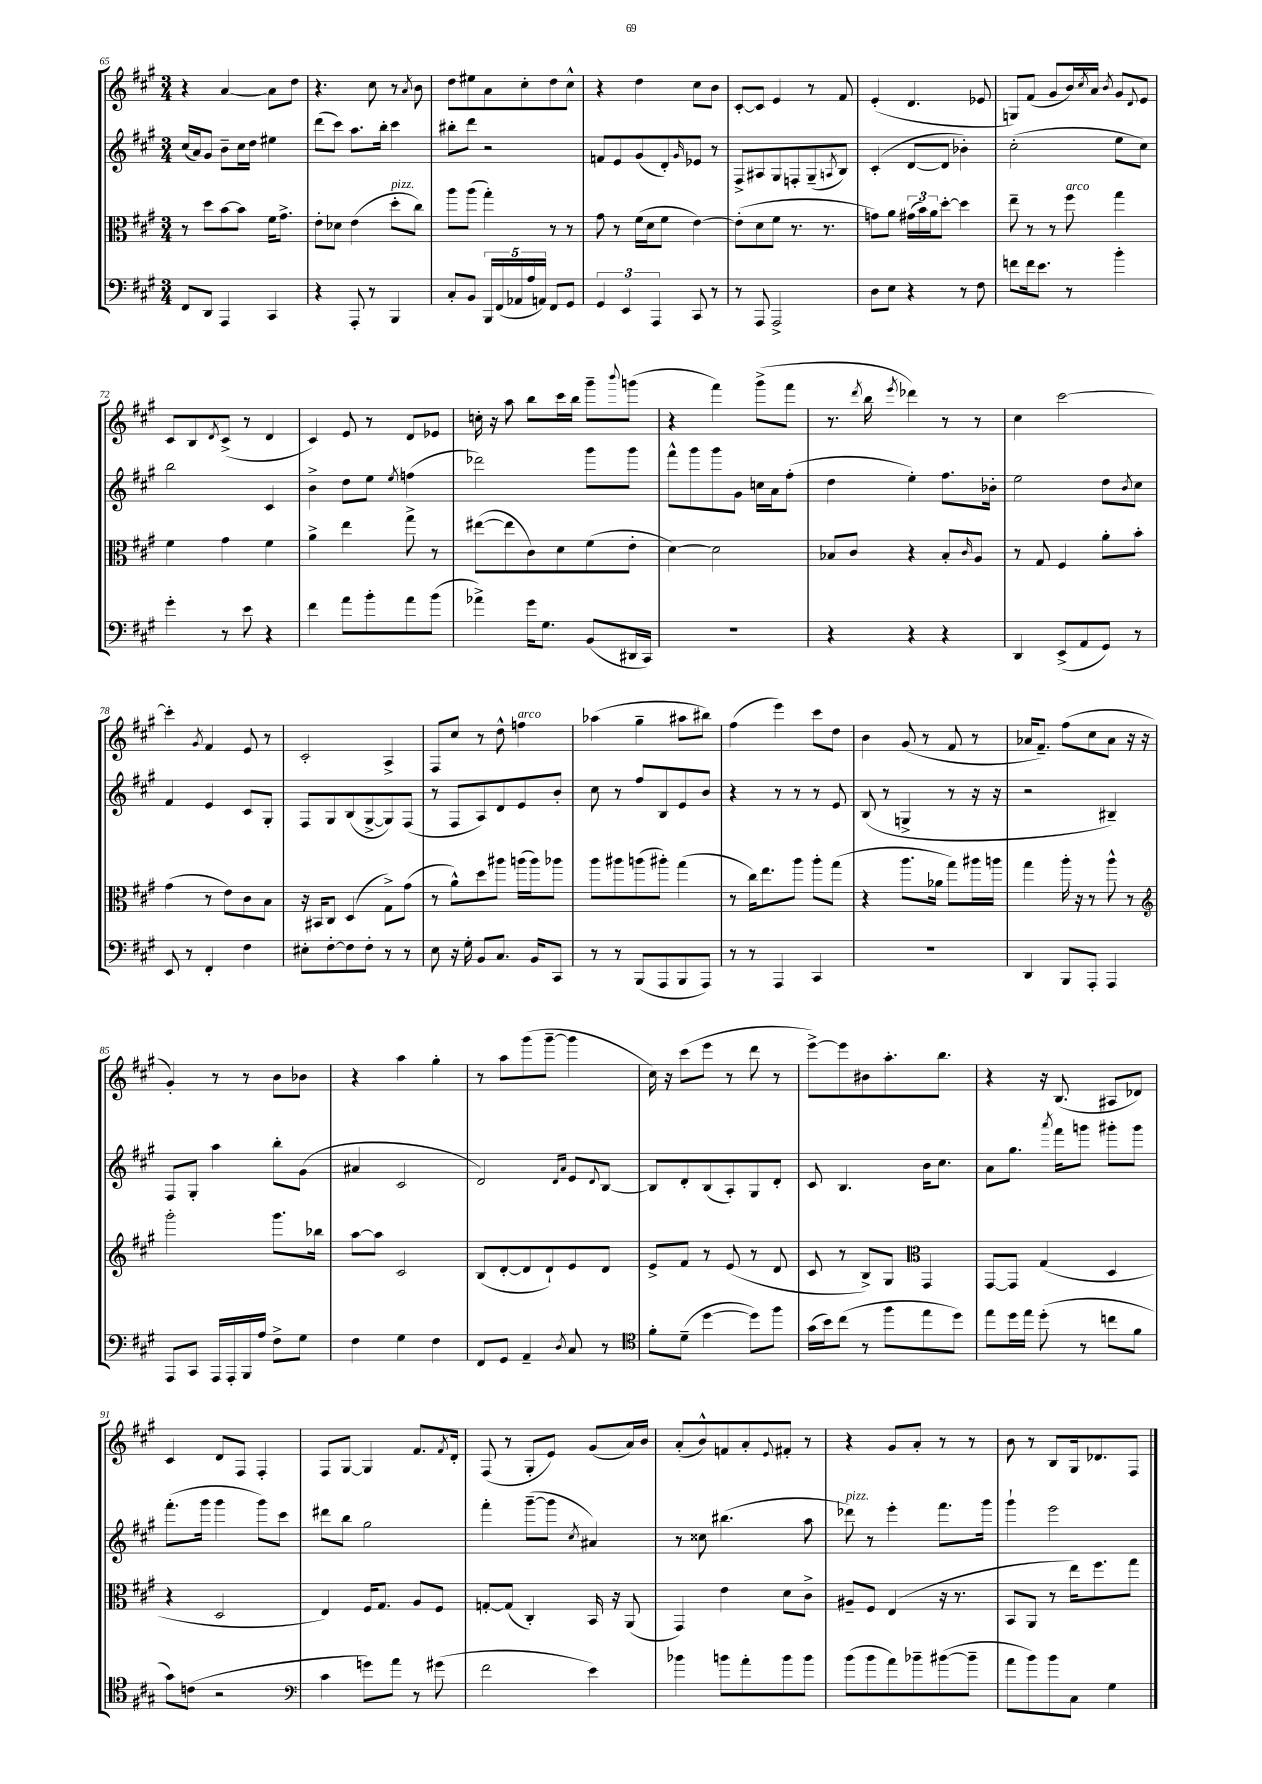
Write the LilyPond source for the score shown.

<<
\new StaffGroup <<
\new Staff = "s0" {
    \clef treble \key a \major \numericTimeSignature \time 3/4
    r4 a'4~ a'8 d''8 |
    r4. cis''8 r8 \acciaccatura { a'8 } b'8 |
    d''8 eis''8 a'8 cis''8-. d''8 cis''8-^ |
    r4 d''4 cis''8 b'8 |
    cis'8~-. cis'8 e'4 r8 fis'8 |
    e'4-.( d'4. ees'8 |
    g8) fis'8( gis'8 b'16) \acciaccatura { cis''8 } a'16 \acciaccatura { b'8 } gis'8 \appoggiatura { d'8 } e'8 |
    cis'8 b8 \acciaccatura { d'8 } cis'8->( r8 d'4 |
    cis'4) e'8 r8 d'8 ees'8 |
    c''16-. r16 a''8 b''8 cis'''16 b''16 gis'''8-- \appoggiatura { b'''8 } g'''8( |
    r4 fis'''4) gis'''8->( fis'''8 |
    r8. \acciaccatura { d'''8 } b''16 \acciaccatura { e'''8 } des'''4) r8 r8 |
    cis''4 cis'''2~ |
    cis'''4-. \acciaccatura { gis'8 } fis'4 e'8 r8 |
    cis'2-. a4-> |
    fis8 cis''8 r8 d''8-^ f''4^\markup { \italic "arco" } |
    aes''4( gis''4-- ais''8 bis''8) |
    fis''4( e'''4) cis'''8 d''8 |
    b'4 gis'8( r8 fis'8 r8 |
    aes'16 fis'8.--) fis''8( cis''8 aes'8 r16 r16 |
    gis'4-.) r8 r8 b'8 bes'8 |
    r4 a''4 gis''4-. |
    r8 a''8 gis'''8( gis'''8~-- gis'''4 |
    cis''16) r16 cis'''8( e'''8 r8 d'''8 r8 |
    e'''8~->) e'''8 bis'8 a''8.-. b''8. |
    r4 r16 b8.( ais8 des'8) |
    cis'4 d'8 fis8 fis4-. |
    fis8 gis8~ gis4 fis'8. \acciaccatura { fis'8 } d'16-. |
    fis8( r8 gis8-. e'8) gis'8( a'16) b'16 |
    a'8-.( b'8-^) f'8 a'8-. \appoggiatura { e'8 } fis'8-. r8 |
    r4 gis'8 a'8-. r8 r8 |
    b'8 r8 b8 gis16 des'8. fis8 \bar "|." |
}
\new Staff = "s1" {
    \clef treble \key a \major \numericTimeSignature \time 3/4
    cis''16( a'16) gis'8 b'8-- cis''16 d''16 eis''4 |
    d'''8( cis'''8) a''8. b''16-. cis'''4 |
    bis''8-. d'''8 r2 |
    f'8 e'8 gis'8( d'8-.) \grace { gis'16 } ees'8 r8 |
    fis8-> ais8 gis8 f8-. gis8--( \acciaccatura { a8 } b8) |
    cis'4-.( d'8~ d'8 bes'4-.) |
    cis''2-.( e''8 cis''8) |
    b''2 cis'4 |
    b'4-> d''8 e''8 \acciaccatura { e''8 } f''4( |
    des'''2) gis'''8 gis'''8 |
    fis'''8-^ gis'''8 gis'''8 gis'8 c''16 a'16 fis''8-.( |
    d''4 e''4-.) fis''8. bes'16-. |
    e''2 d''8 \acciaccatura { b'8 } cis''8 |
    fis'4 e'4 cis'8 gis8-. |
    fis8 gis8 b8( gis8~-> gis8) fis8( |
    r8 fis8 a8) d'8 e'8 b'8-. |
    cis''8 r8 fis''8 b8 e'8 b'8 |
    r4 r8 r8 r8 e'8 |
    b8( r8 g4-> r8 r16 r16 |
    r2 bis4--) |
    fis8 gis8-. a''4 b''8-. gis'8( |
    ais'4 cis'2 |
    d'2) \grace { d'16 a'16 } e'8 \appoggiatura { d'8 } b8~ |
    b8 d'8-. b8( a8-.) gis8 d'8-. |
    cis'8 b4. b'16 cis''8. |
    a'8 gis''8. \acciaccatura { a'''8 } fis'''16 g'''8 gis'''8-. gis'''8 |
    fis'''8.-.( gis'''16 gis'''4 gis'''8) cis'''8 |
    dis'''8 b''8 gis''2 |
    fis'''4-. gis'''8~--( gis'''8 \acciaccatura { cis''8 } ais'4) |
    r8 cisis''8 bis''4.( a''8 |
    des'''8^\markup { \italic "pizz." }) r8 e'''4-. fis'''8. gis'''16 |
    gis'''4-! e'''2 \bar "|." |
}
\new Staff = "s2" {
    \clef alto \key a \major \numericTimeSignature \time 3/4
    r8 d''8 b'8~ b'8 fis'16 gis'8.-> |
    e'8-. des'8 e'4( d''8-.^\markup { \italic "pizz." } cis''8) |
    a''8 a''8( gis''4-.) r8 r8 |
    gis'8 r8 fis'16( d'16 fis'8 e'4~) |
    e'8-.( d'8 fis'8 r8. r8. |
    g'8) a'8 \tuplet 3/2 { gis'16( b'16) a'16 } d''8~-. d''4 |
    e''8-- r8 r8 fis''8^\markup { \italic "arco" } gis''4 |
    fis'4 gis'4 fis'4 |
    a'4-> e''4 gis''8-> r8 |
    eis''8~( eis''8 cis'8) d'8 fis'8( e'8-. |
    d'4~) d'2 |
    bes8 cis'8 r4 bes8-. \grace { cis'16 } a8 |
    r8 gis8 fis4 a'8-. b'8-. |
    gis'4( r8 e'8) cis'8 b8 |
    r16 bis,16 cis8 d4( gis8->) gis'8( |
    r8 a'8-^) d''8 ais''8 a''16( a''16) aes''8 |
    a''8 ais''8 a''8( ais''8-.) gis''4( |
    r8 cis''16) e''8. a''8 a''8-. gis''8( |
    r4 a''8. aes'16 gis''8) ais''16 a''16 |
    gis''4 a''16-. r16 r8 a''8-^ r8 |
    \clef treble gis'''2-. gis'''8. bes''16 |
    a''8~ a''8 cis'2 |
    b8( d'8~-. d'8 d'8-!) e'8 d'8 |
    e'8-> fis'8 r8 e'8( r8 d'8 |
    cis'8 r8 b8->) gis8 \clef alto gis,4 |
    gis,8~ gis,8 gis4( d4 |
    r4 d2 |
    e4) fis16 gis8. a8 fis8 |
    g8~-. g8( cis4-.) b,16 r16 a,8( |
    gis,4) e'4 d'8 cis'8-> |
    ais8-- fis8 e4( r16 r8. |
    b,8 a,8 r8 e''16) fis''8. gis''8 \bar "|." |
}
\new Staff = "s3" {
    \clef bass \key a \major \numericTimeSignature \time 3/4
    fis,8 d,8 a,,4 cis,4 |
    r4 a,,8-. r8 b,,4 |
    cis8-. b,8 \tuplet 5/4 { b,,16 fis,16( aes,16 a16 a,16) } fis,8 gis,8 |
    \tuplet 3/2 { gis,4 e,4 a,,4 } cis,8 r8 |
    r8 a,,8 a,,2-> |
    d8 e8 r4 r8 fis8 |
    f'8 f'16 e'8. r8 b'4-. |
    gis'4-. r8 e'8 r4 |
    fis'4 a'8 b'8-. a'8 b'8( |
    aes'4->) gis'16 gis8. b,8( dis,16 cis,16) |
    R2. |
    r4 r4 r4 |
    d,4 e,8->( a,8 gis,8) r8 |
    e,8 r8 fis,4-. fis4 |
    eis8-. fis8~-. fis8 fis8-. r8 r8 |
    e8 r16 gis16-. b,8 cis8. b,16 cis,8 |
    r8 r8 b,,8( a,,8 b,,8 a,,8) |
    r8 r8 a,,4 cis,4 |
    R2. |
    d,4 b,,8 a,,8-. a,,4 |
    a,,8 cis,8 a,,16 a,,16-. b,,16 a16 fis8-> gis8 |
    fis4 gis4 fis4 |
    fis,8 gis,8 a,4-- \acciaccatura { d8 } cis8 r8 |
    \clef tenor fis'8-. d'8--( d''4~ d''8) fis''8 |
    gis'16( b'16) cis''8( r8 fis''8 e''8 d''8) |
    e''8 d''16 e''16 d''8-.( r8 c''8 fis'8 |
    gis'8) c'8( r2 |
    \clef bass cis'4 g'8) a'8 r8 gis'8( |
    fis'2 e'4) |
    bes'4 b'8 a'8-. b'8 b'8 |
    b'8( b'8 a'8) bes'8-- bis'8~( bis'8-- |
    a'8 b'8) b'8 cis8 gis4 \bar "|." |
}
>>
>>
\layout { \context { \Score currentBarNumber = #65 } }
